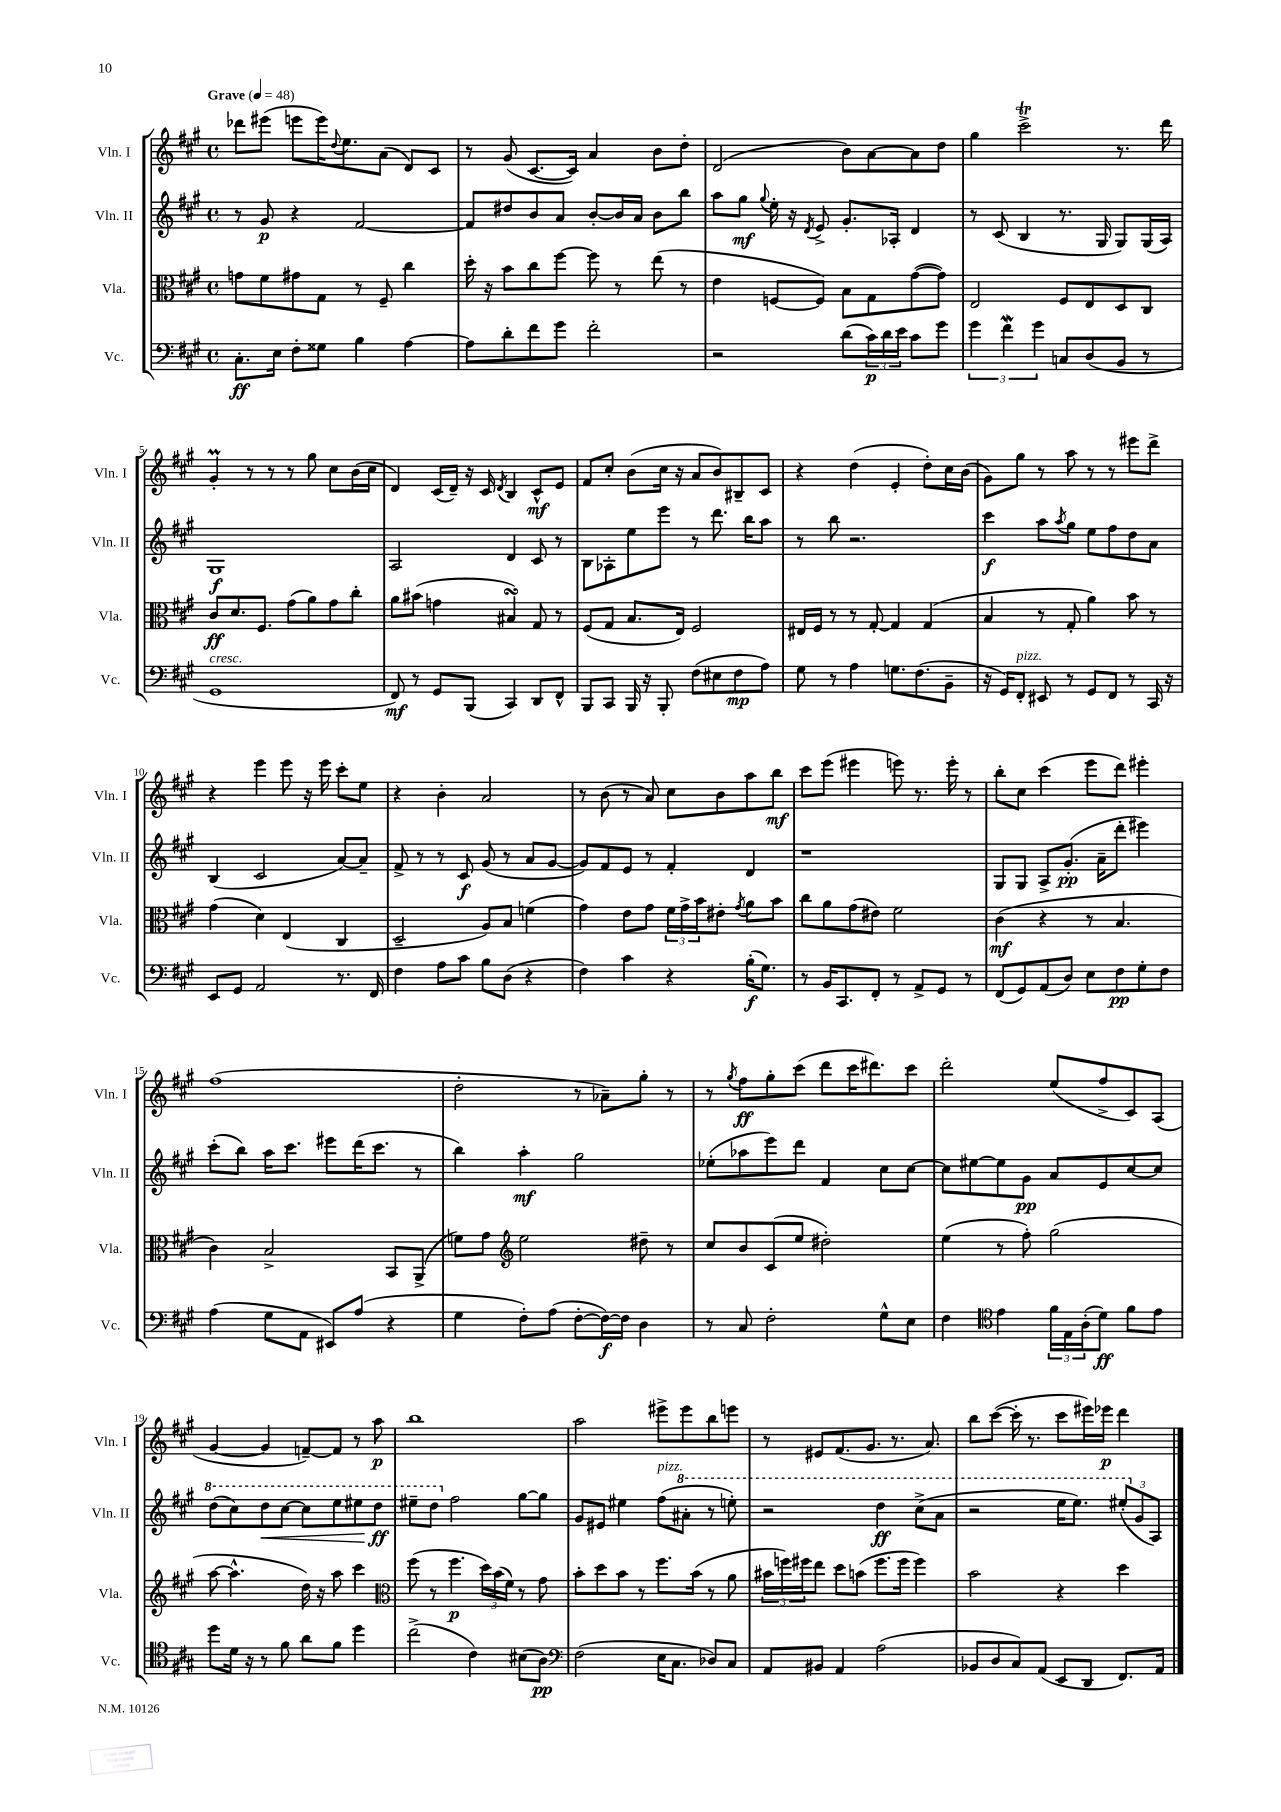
<<
\new StaffGroup <<
\new Staff = "s0" \with { instrumentName = "Vln. I" shortInstrumentName = "Vln. I" } {
    \clef treble \key a \major \defaultTimeSignature \time 4/4 \tempo "Grave" 4 = 48
    des'''8 eis'''8( e'''8 e'''16) \appoggiatura { d''8 } e''8. a'8( d'8) cis'8 |
    r8 gis'8( cis'8.~ cis'16) a'4 b'8 d''8-. |
    d'2( b'8) a'8~ a'8 d''8 |
    gis''4 cis'''2->\trill r8. d'''16 |
    gis'4-.\prall r8 r8 r8 gis''8 cis''8 b'16( cis''16 |
    d'4) cis'16( d'16--) r16 cis'16 \acciaccatura { d'8 } b4 cis'8-^\mf e'8 |
    fis'8 cis''8-. b'8( cis''16 r16 a'8 b'8) bis8-- cis'8 |
    r4 d''4( e'4-. d''8-.) cis''16 b'16( |
    gis'8) gis''8 r8 a''8 r8 r8 eis'''8 d'''8-> |
    r4 e'''4 e'''8 r16 e'''16 cis'''8-. e''8 |
    r4 b'4-. a'2 |
    r8 b'8( r8 a'8) cis''8 b'8 a''8 b''8\mf |
    cis'''8 e'''8( eis'''4 e'''8) r8. e'''16-. r8 |
    b''8-. cis''8 cis'''4( e'''8 d'''8) eis'''4-. |
    fis''1( |
    d''2-. r8 aes'8--) gis''8-. r8 |
    r8 \acciaccatura { gis''8 } fis''8\ff gis''8-. cis'''8( d'''8 cis'''16 dis'''8.) cis'''8 |
    d'''2-. e''8( fis''8-> cis'8) a8( |
    gis'4~ gis'4 f'8~--) f'8 r8 a''8\p |
    b''1 |
    a''2 eis'''8-> eis'''8 b''8 e'''8 |
    r8 eis'8 fis'8.( gis'8. r8. a'8.) |
    b''8 cis'''8~( cis'''16-. r8. cis'''8 eis'''16) ees'''16\p d'''4 \bar "|." |
}
\new Staff = "s1" \with { instrumentName = "Vln. II" shortInstrumentName = "Vln. II" } {
    \clef treble \key a \major \defaultTimeSignature \time 4/4
    r8 gis'8\p r4 fis'2~ |
    fis'8 dis''8 b'8 a'8 b'8~-. b'16 a'16 b'8 b''8 |
    a''8 gis''8\mf \appoggiatura { gis''8 } e''16-. r16 \acciaccatura { d'8 } e'8-> gis'8.-. aes16-. d'4 |
    r8 cis'8( b4 r8. gis16 gis8) gis16( a16) |
    gis1\f |
    a2 d'4 cis'8 r8 |
    b8 aes8-. e''8 e'''8 r8 d'''8. b''16 a''8 |
    r8 b''8 r2. |
    cis'''4\f a''8 \acciaccatura { a''8 } gis''8 e''8 fis''8 d''8 a'8 |
    b4( cis'2 a'8~) a'8-- |
    fis'8-> r8 r8 cis'8\f gis'8( r8 a'8 gis'8~ |
    gis'8) fis'8 e'8 r8 fis'4-. d'4 |
    r1 |
    gis8 gis8 a8-> gis'8.-.\pp( a'16-- d'''8-. eis'''4) |
    cis'''8-.( b''8) a''16 cis'''8. eis'''8 d'''16( cis'''8. r8 |
    b''4) a''4-.\mf gis''2 |
    ees''8-.( aes''8 e'''8) d'''8 fis'4 cis''8 cis''8~ |
    cis''8 eis''8~ eis''8 gis'8\pp a'8 e'8 cis''8~ cis''8 |
    \ottava #1 d'''8( cis'''8) d'''8\< cis'''8~ cis'''8 e'''8 eis'''8 d'''8\ff\! |
    eis'''8-- d'''8 \ottava #0 fis''2 gis''8~ gis''8 |
    gis'8 eis'8 eis''4 fis''8^\markup { \italic "pizz." }( \ottava #1 ais''8-. r8 e'''!8-.) |
    r2 d'''4\ff cis'''8->( a''8 |
    r2 e'''16 e'''8.) \tuplet 3/2 { eis'''8-.( \ottava #0 gis'8 a8) } \bar "|." |
}
\new Staff = "s2" \with { instrumentName = "Vla." shortInstrumentName = "Vla." } {
    \clef alto \key a \major \defaultTimeSignature \time 4/4
    g'8 fis'8 gis'8 gis8 r8 fis8-- cis''4 |
    d''16-. r16 b'8 cis''8 fis''8~ fis''8 r8 e''8( r8 |
    e'4 f8~ f8) b8 gis8 gis'8~( gis'8) |
    e2 fis8 e8 d8 cis8 |
    cis'8\ff d'8. fis8. gis'8( a'8) gis'8 cis''8-. |
    a'8 bis'8( g'4 bis4\turn) gis8 r8 |
    fis8( gis8 b8. e16) fis2 |
    eis16 fis16 r8 r8 gis8~-. gis4 gis4( |
    b4 r8 gis8-. a'4) b'8 r8 |
    gis'4( d'4) e4( cis4 |
    d2-- a8) b8 f'4( |
    gis'4) e'8 gis'8 \tuplet 3/2 { fis'16 gis'16-> b'16 } eis'8-. \acciaccatura { gis'8 } a'8 b'8 |
    cis''8 a'8 gis'8( eis'8) fis'2 |
    cis'4\mf( r4 r8 b4. |
    cis'4) b2-> b,8 a,8->( |
    f'8) gis'8 \clef treble e''2 dis''8-- r8 |
    cis''8 b'8 cis'8( e''8 dis''2-.) |
    e''4( r8 fis''8-.) gis''2( |
    a''8~ a''4.-^ d''16) r16 a''8 cis'''4 |
    \clef alto fis''8( r8 fis''4.\p \tuplet 3/2 { d''16) b'16( fis'16) } r8 gis'8 |
    b'8-. d''8 b'8 r8 fis''8. b'16( r8 a'8 |
    \tuplet 3/2 { bis'16 f''16) fis''16 } e''8 d''8 b'8( fis''8. fis''16 fis''4) |
    b'2 r4 d''4 \bar "|." |
}
\new Staff = "s3" \with { instrumentName = "Vc." shortInstrumentName = "Vc." } {
    \clef bass \key a \major \defaultTimeSignature \time 4/4
    cis8.-.\ff e16 fis8-. gisis8 b4 a4~ |
    a8 d'8-. fis'8 gis'8 fis'2-. |
    r2 d'8( \tuplet 3/2 { cis'16\p) d'16 e'16 } cis'8 gis'8 |
    \tuplet 3/2 { gis'4 fis'4\mordent gis'4 } c8 d8( b,8 r8 |
    gis,1^\markup { \italic "cresc." } |
    fis,8\mf) r8 gis,8 b,,8( cis,4) d,8 fis,8-^ |
    b,,8 cis,8 b,,16 r16 b,,8-. fis8( eis8 fis8\mp a8) |
    gis8 r8 a4 g8. fis8.( b,8-- |
    r16 gis,16) fis,8-.^\markup { \italic "pizz." } eis,8 r8 gis,8 fis,8 r8 cis,16 r16 |
    e,8 gis,8 a,2 r8. fis,16 |
    fis4 a8 cis'8 b8 d8( r4 |
    fis4) cis'4 r4 b16-.\f( gis8.) |
    r8 b,16 cis,8. fis,8-. r8 a,8-> gis,8 r8 |
    fis,8( gis,8) a,8( d8) e8 fis8\pp gis8-. fis8 |
    a4( gis8 a,8 eis,8) a8( r4 |
    gis4 fis8-.) a8( fis8~-. fis16~\f) fis16 d4 |
    r8 cis8 fis2-. gis8-^ e8 |
    fis4 \clef tenor e'4 \tuplet 3/2 { fis'16 e16 a16-.( } d'8\ff) fis'8 e'8 |
    d''8 d'16 r16 r8 fis'8 a'8 fis'8 d''4 |
    cis''2->( cis'4) bis8( a8\pp) |
    \clef bass fis2( e16 cis8. des8) cis8 |
    a,8 bis,8 a,4 a2( |
    bes,8 d8 cis8) a,8( e,8 d,8 fis,8.) a,16 \bar "|." |
}
>>
>>
